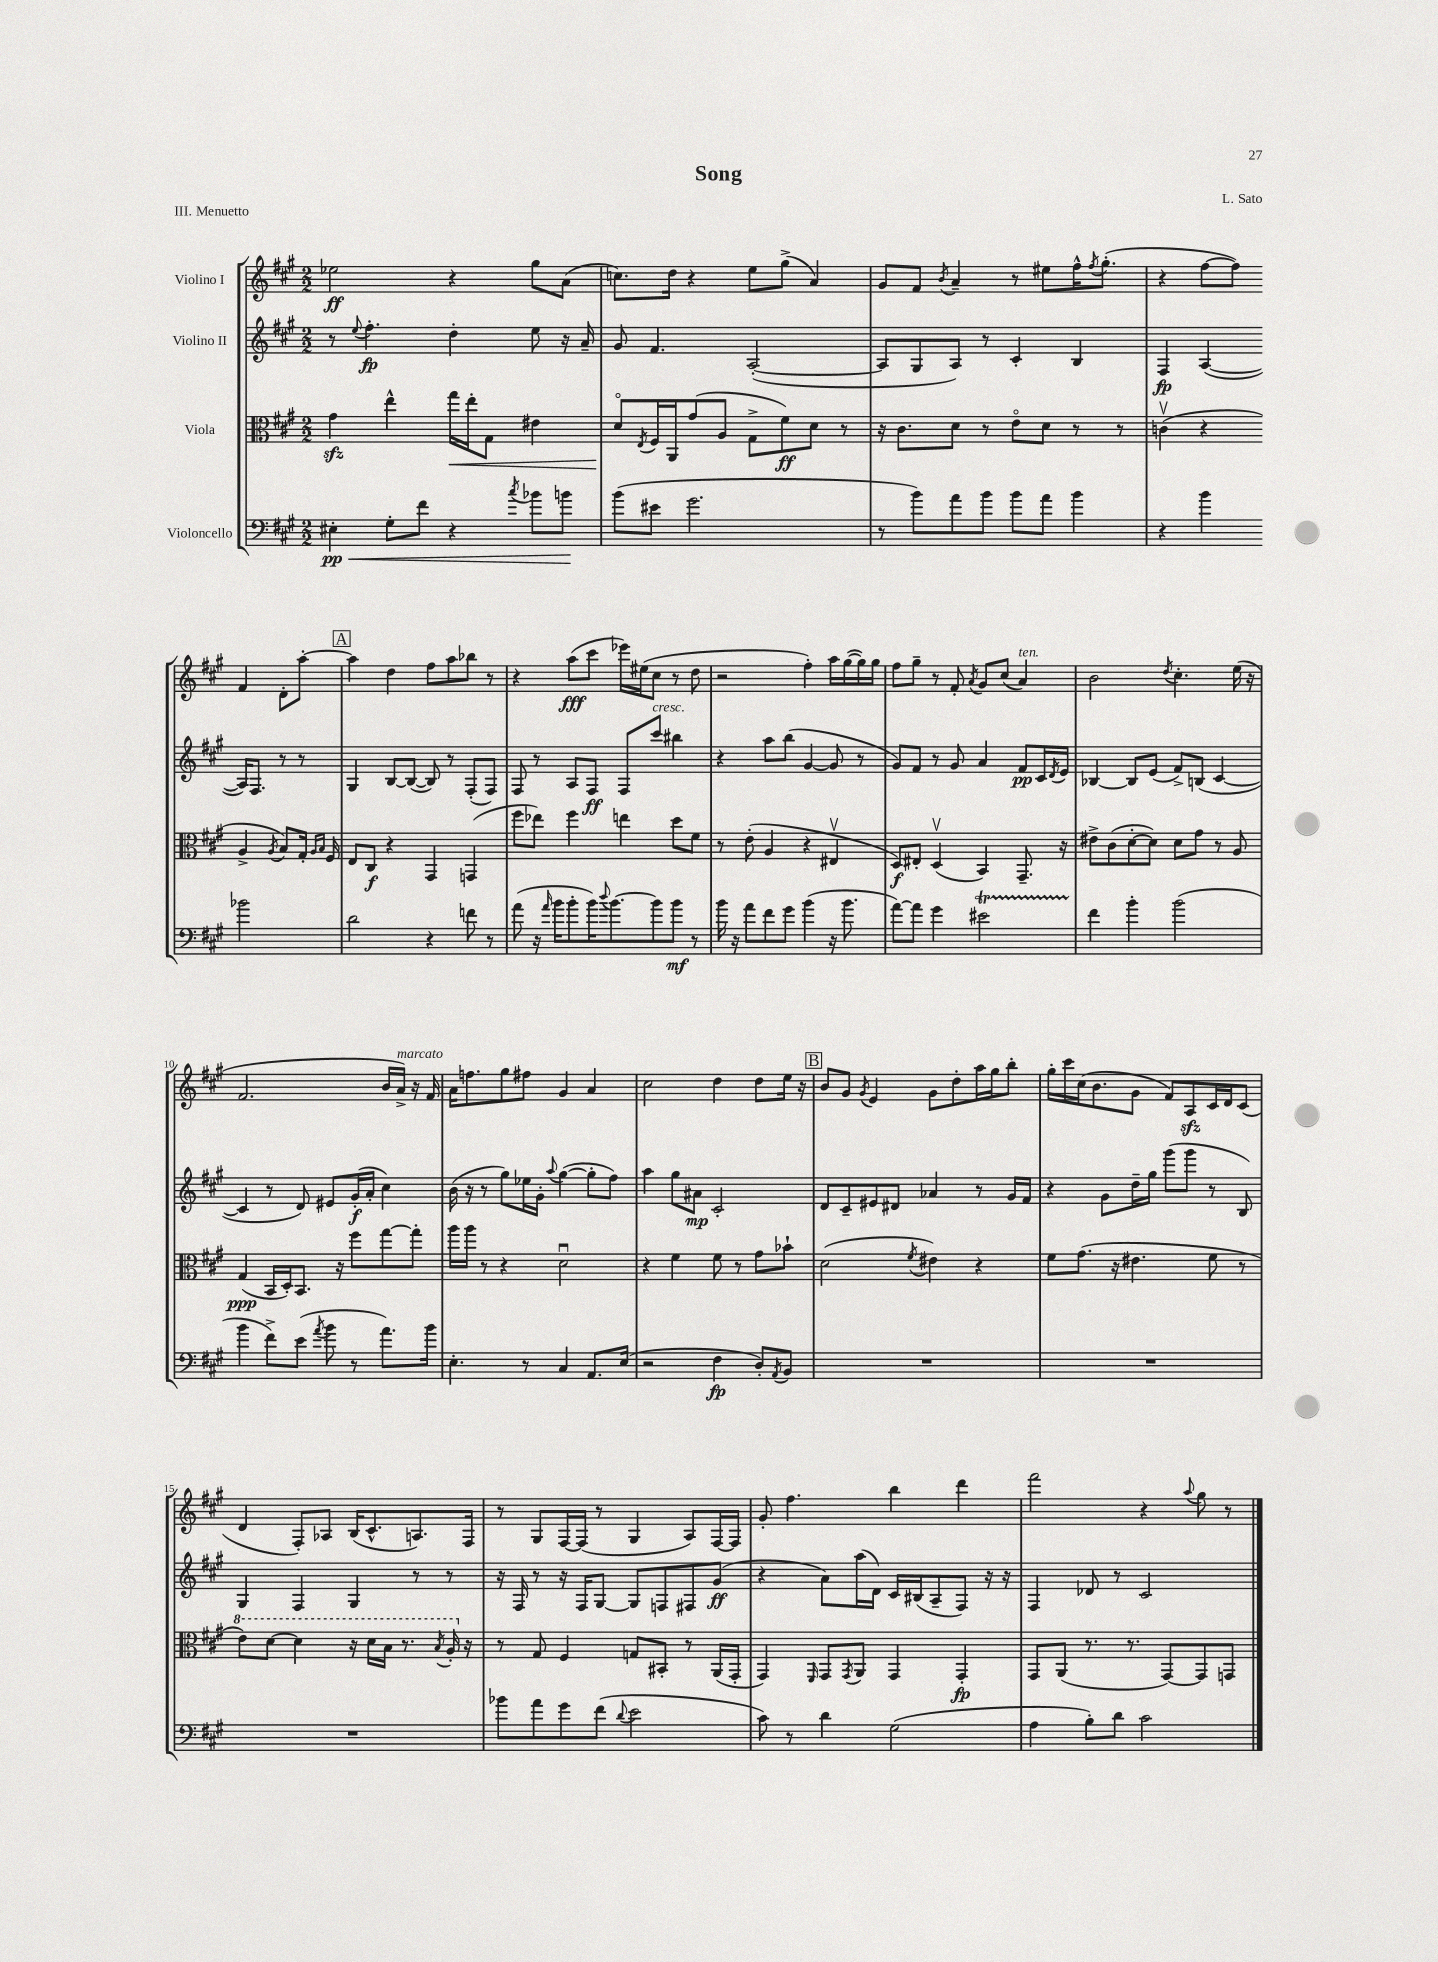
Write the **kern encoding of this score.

**kern	**kern	**kern	**kern
*staff4	*staff3	*staff2	*staff1
*clefF4	*clefC3	*clefG2	*clefG2
*k[f#c#g#]	*k[f#c#g#]	*k[f#c#g#]	*k[f#c#g#]
*M2/2	*M2/2	*M2/2	*M2/2
4E#'	4g#	8r	2ee-
.	.	8qqee	.
.	.	4.ff#'	.
8G#'	4ee^^	.	.
8f#	.	.	.
4r	16gg#	4dd'	4r
.	16ee'	.	.
.	8G#	.	.
8qcc#	.	.	.
8b-	4e#	8ee	8gg#
8b	.	16r	(8a
.	.	16a~	.
=	=	=	=
(8b	8do	8g#	8.cc)
.	8qE	.	.
8e#	16F#	4.f#	.
.	16AA	.	16dd
2.g#	(8g#	.	4r
.	8A	.	.
.	8G#^	([2A'	8ee
.	8f#)	.	(8gg#^
.	8d	.	4a)
.	8r	.	.
=	=	=	=
8r	16r	8A]	8g#
.	8.c#	.	.
8b)	.	8G#	8f#
.	.	.	8qb
8a	8d	8A)	4a~
8b	8r	8r	.
8b	8eo	4c#'	8r
8a	8d	.	8ee#
4b	8r	4B	16ff#^^
.	.	.	8qff#
.	.	.	(8.gg#'
.	8r	.	.
=	=	=	=
4r	(4cv	4F#	4r
4b	4r	([4A	[8ff#
.	.	.	8ff#])
2b-	4A^	16A])	4f#
.	.	8.F#	.
.	8qA	.	.
.	8B)	8r	8d'
.	16G#'	8r	[8aa'
.	16qqA	.	.
.	16qqB	.	.
.	16F#	.	.
=	=	=	=
2d	8E	4G#	4aa]
.	8C#	.	.
.	4r	[8B	4dd
.	.	(8B_	.
4r	4GG#	8B])	8ff#
.	.	8r	8aa
8f	(4GG	(8F#'	8bb-
8r	.	8F#)	8r
=	=	=	=
(8a	8ff#	8F#	4r
16r	8ee-)	8r	.
16qqa	.	.	.
16b	.	.	.
8b'	4ff#	8A	(8aa
16b)	.	8F#	8ccc#
8qqdd	.	.	.
[8.b	.	.	.
.	4ee	8F#	16eee-)
.	.	.	(16ee#
8b]	.	8ccc#	8cc#
8b	8dd	4bb#	8r
8r	8f#	.	8dd
=	=	=	=
16b	8r	4r	2r
16r	.	.	.
8a	(8e'	.	.
8f#	4A	8aa	.
8g#	.	(8bb	.
(4b	4r	[4g#	4ff#')
16r	4E#v	8g#]	16aa
8.b	.	.	([16gg#
.	.	8r	16gg#])
.	.	.	16gg#
=	=	=	=
[8a)	8D)	8g#)	8ff#
8a]	8E#'	8f#	8gg#~
4g#	(4Dv	8r	8r
.	.	8g#	8f#'
.	.	.	8qa
2e#	4BB)	4a	8g#
.	.	.	(8cc#
.	8.GG#~	8f#	4a)
.	.	16c#	.
.	.	8qd	.
.	16r	16e	.
=	=	=	=
4f#	8e#^	[4B-	2b
.	(8c#	.	.
4b'	[8d'	8B-]	.
.	8d])	(8e	.
.	.	.	8qdd
(2b	8d	8f#^)	4.cc#'
.	8g#	(8B	.
.	8r	[4c#	.
.	8A	.	(16ee
.	.	.	16r
=	=	=	=
4b	(4G#	4c#]	2.f#
8f#^)	16BB	8r	.
.	16D')	.	.
(8e	8.BB	8d)	.
8qa	.	.	.
8b	.	8e#	.
.	16r	.	.
8r	8ff#	(16g#'	.
.	.	16a'	.
8.a)	[8gg#	4cc#)	16b
.	.	.	16a^)
.	8gg#']	.	16r
16b	.	.	16f#
=	=	=	=
4.E'	16aa	(16b	16a
.	16aa	16r	8.ff
.	8r	8r	.
.	4r	8gg#)	8gg#
8r	.	16ee-	8ff#
.	.	16g#'	.
.	.	8qqaa	.
4C#	2du	([4gg#	4g#
8.AA	.	8gg#']	4a
.	.	8ff#)	.
(16E	.	.	.
=	=	=	=
2r	4r	4aa	2cc#
.	4f#	8gg#	.
.	.	8a#	.
4F#	8f#	2c#'	4dd
.	8r	.	.
8D')	8g#	.	8dd
8qAA	.	.	.
8BB	8b-`	.	16ee
.	.	.	16r
=	=	=	=
1r	(2d	8d	8b
.	.	8c#~	8g#
.	.	.	8qg#
.	.	8e#	4e
.	.	8d#	.
.	8qf#	.	.
.	4e#)	4a-	8g#
.	.	.	8dd'
.	4r	8r	16aa
.	.	.	16gg#
.	.	16g#	8bb'
.	.	16f#	.
=	=	=	=
1r	8f#	4r	16gg#'
.	.	.	16ccc#
.	(8.g#	.	(16cc#
.	.	.	8.b
.	.	8g#	.
.	16r	.	.
.	4.e#	16dd~	8g#
.	.	16gg#	.
.	.	(8ggg#	8f#)
.	.	8ggg#	8A
.	8f#	8r	16c#
.	.	.	16d
.	8r	8B)	(8c#
=	=	=	=
1r	8ee)	4G#	4d
.	[8dd	.	.
.	4dd]	4F#	8F#')
.	.	.	8A-
.	16r	4G#	(16B
.	16dd	.	8.c#^^
.	16b	.	.
.	8.r	.	.
.	.	8r	8.A)
.	8qb	.	.
.	16a'	8r	.
.	16r	.	16F#
=	=	=	=
8b-	8r	16r	8r
.	.	16F#	.
8a	8G#	8r	8G#
8g#	4F#	16r	[16F#
.	.	16F#	(16F#]
(8f#	.	[8G#	8r
8qqd	.	.	.
2e	8G	8G#]	4G#
.	8BB#'	8F	.
.	8r	8F#	8A)
.	(16AA	(8g#	[16F#
.	16GG#'	.	16F#]
=	=	=	=
8c#)	4GG#)	4r	8g#'
8r	.	.	4.ff#
.	16qqFF#	.	.
4d	8GG#	8a)	.
.	8qGG#	.	.
.	8AA	(16aa	.
.	.	16d)	.
(2G#	4GG#	16c#	4bb
.	.	(16B#	.
.	.	8A~	.
.	4GG#'	8F#)	4ddd
.	.	16r	.
.	.	16r	.
=	=	=	=
4A	8GG#	4F#	2fff#
.	(8AA	.	.
8B')	8.r	8d-	.
8d	.	8r	.
.	8.r	.	.
2c#	.	2c#	4r
.	[8GG#)	.	.
.	.	.	8qqaa
.	8GG#]	.	8gg#
.	8GG	.	8r
==	==	==	==
*-	*-	*-	*-
